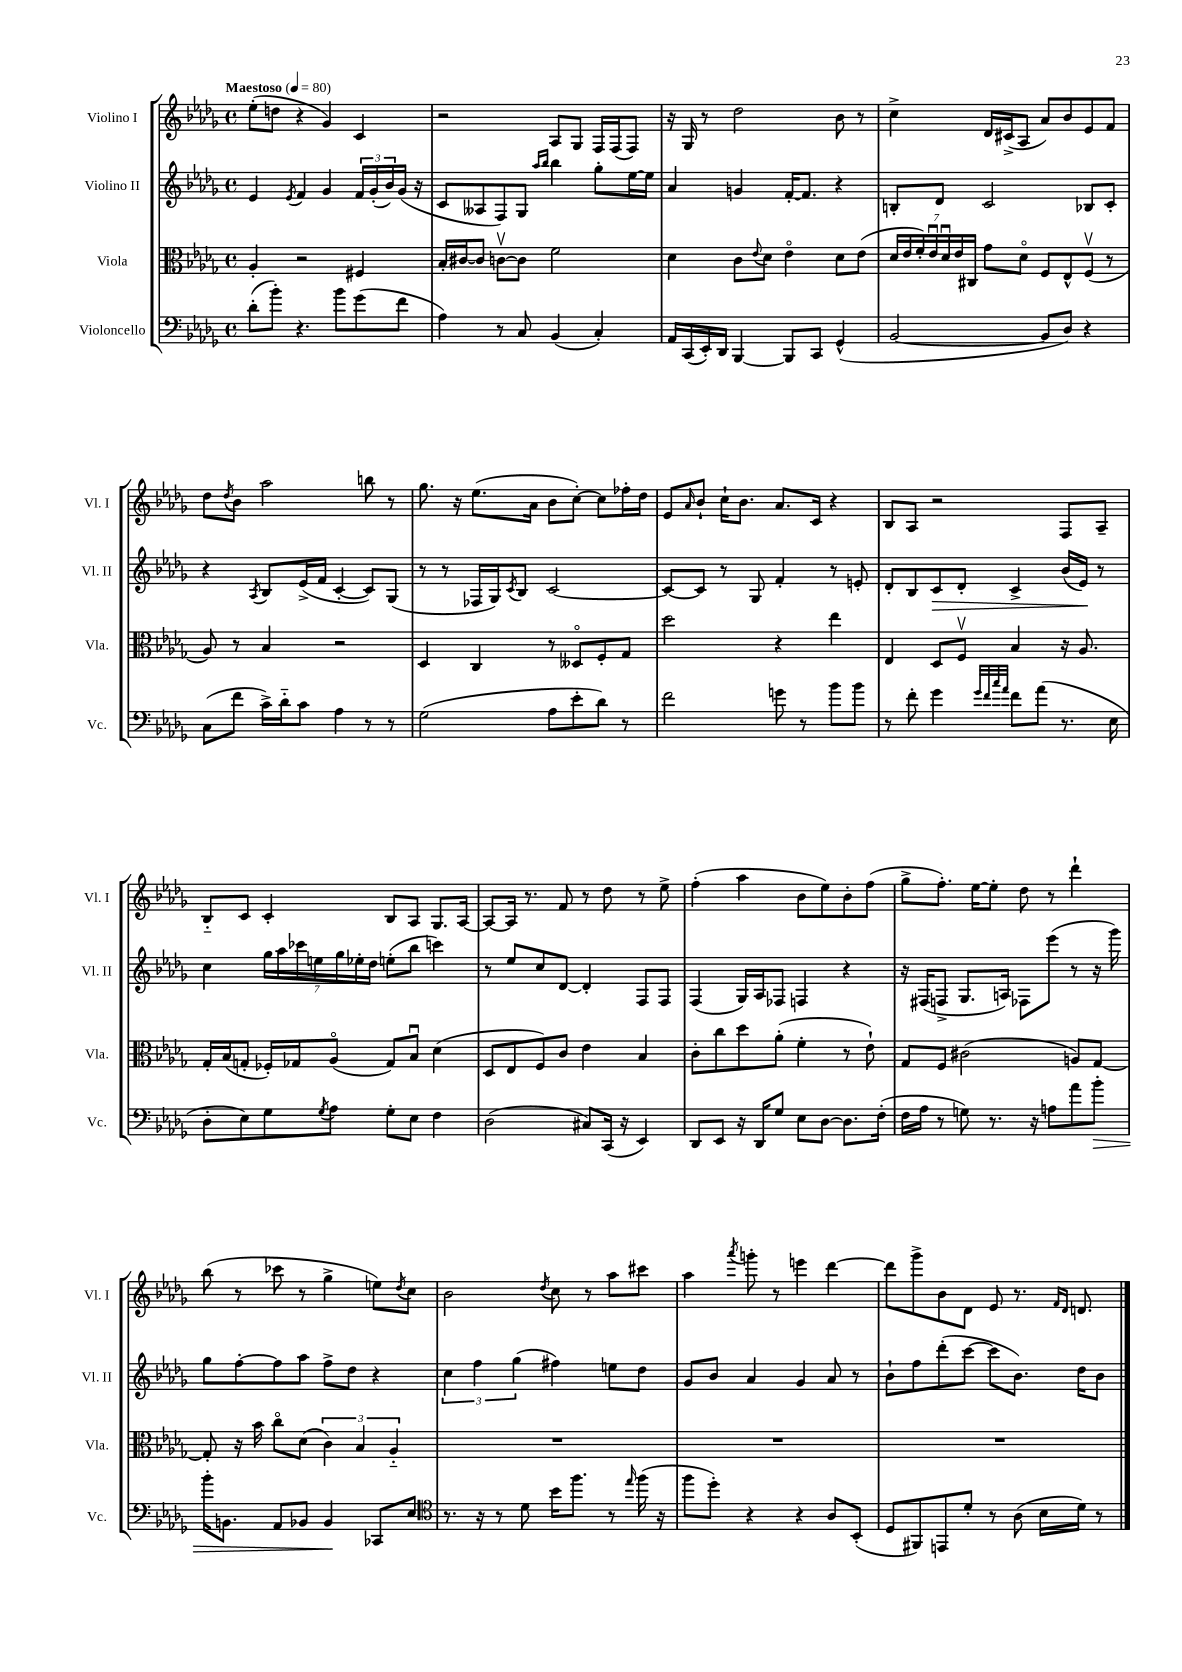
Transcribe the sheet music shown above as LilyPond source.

<<
\new StaffGroup <<
\new Staff = "s0" \with { instrumentName = "Violino I" shortInstrumentName = "Vl. I" } {
    \clef treble \key des \major \defaultTimeSignature \time 4/4 \tempo "Maestoso" 4 = 80
    ees''8-.( d''8 r4 ges'4) c'4 |
    r2 aes8 ges8 f16 f16( f8) |
    r16 ges16 r8 des''2 bes'8 r8 |
    c''4-> des'16 cis'16->( aes8 aes'8) bes'8 ees'8 f'8 |
    des''8 \acciaccatura { des''8 } bes'8 aes''2 b''8 r8 |
    ges''8. r16 ees''8.( aes'16 bes'8 c''8~-.) c''8 fes''16-. des''16 |
    ees'8 \grace { aes'16 } bes'8-! c''16-! bes'8. aes'8. c'16 r4 |
    bes8 aes8 r2 f8 aes8-- |
    bes8-_ c'8 c'4-. bes8 aes8 ges8. aes16~ |
    aes8~ aes16 r8. f'8 r8 des''8 r8 ees''8-> |
    f''4-.( aes''4 bes'8 ees''8) bes'8-. f''8( |
    ges''8-> f''8.-.) ees''16~ ees''8-. des''8 r8 des'''4-! |
    bes''8( r8 ces'''8 r8 ges''4-> e''8) \acciaccatura { des''8 } c''8 |
    bes'2 \acciaccatura { des''8 } c''8 r8 aes''8 cis'''8 |
    aes''4 \acciaccatura { aes'''8 } g'''8-. r8 e'''4 des'''4~ |
    des'''8 ges'''8-> bes'8 des'8 ees'8 r8. \grace { f'16 des'16 } d'8. \bar "|." |
}
\new Staff = "s1" \with { instrumentName = "Violino II" shortInstrumentName = "Vl. II" } {
    \clef treble \key des \major \defaultTimeSignature \time 4/4
    ees'4 \acciaccatura { ees'8 } f'4 ges'4 \tuplet 3/2 { f'16 ges'16-.( bes'16) } ges'16( r16 |
    c'8 aeses8 f8) ges8 \grace { aes''16 bes''16 } bes''4 ges''8-. ees''16~ ees''16 |
    aes'4 g'4 f'16~-. f'8. r4 |
    b8-. des'8 c'2 bes8 c'8-. |
    r4 \acciaccatura { aes8 } bes8 ees'16->( f'16 c'4~-. c'8) ges8( |
    r8 r8 fes16 ges16) \acciaccatura { c'8 } bes8 c'2~ |
    c'8~ c'8 r8 ges8 f'4-. r8 e'8-. |
    des'8-. bes8 c'8\> des'8-. c'4-> bes'16( ees'16\!) r8 |
    c''4 \tuplet 7/4 { ges''16 aes''16 ces'''16 e''16 ges''16 ees''16-. des''16 } e''8-.( bes''8 c'''4) |
    r8 ees''8 c''8 des'8~ des'4-. f8 f8 |
    f4( ges16) aes16 fes8 f4 r4 |
    r16 fis16( f8-> ges8. a16) fes8 ees'''8( r8 r16 ges'''16) |
    ges''8 f''8~-. f''8 aes''8 f''8-> des''8 r4 |
    \tuplet 3/2 { c''4 f''4 ges''4( } fis''4) e''8 des''8 |
    ges'8 bes'8 aes'4 ges'4 aes'8 r8 |
    bes'8-! f''8 des'''8-.( c'''8~ c'''8 bes'8.) des''16 bes'8 \bar "|." |
}
\new Staff = "s2" \with { instrumentName = "Viola" shortInstrumentName = "Vla." } {
    \clef alto \key des \major \defaultTimeSignature \time 4/4
    aes4-. r2 fis4 |
    bes16-. cis'16~ cis'8 c'8~\upbow c'8 f'2 |
    des'4 c'8 \appoggiatura { ees'8 } des'8 ees'4\flageolet des'8 ees'8( |
    \tuplet 7/4 { des'16 ees'16 f'16-.) ees'16\downbow des'16\downbow ees'16 cis16 } ges'8 des'8\flageolet f8 ees8-^ f8\upbow( r8 |
    aes8) r8 bes4 r2 |
    des4 c4 r8 deses8\flageolet f8-. ges8 |
    des''2 r4 ees''4 |
    ees4 des8 f8\upbow bes4 r16 aes8. |
    ges16-. bes16( g8-. fes16-.) ges16 aes8\flageolet( ges8) bes8\downbow des'4( |
    des8 ees8 f8) c'8 ees'4 bes4 |
    c'8-. c''8 des''8 aes'8-.( f'4-. r8 ees'8-!) |
    ges8 f8 cis'2( a8) ges8~ |
    ges8-. r16 bes'16 c''8\flageolet des'8( \tuplet 3/2 { c'4) bes4 aes4-_ } |
    R1 |
    R1 |
    R1 \bar "|." |
}
\new Staff = "s3" \with { instrumentName = "Violoncello" shortInstrumentName = "Vc." } {
    \clef bass \key des \major \defaultTimeSignature \time 4/4
    des'8-.( bes'8-.) r4. bes'8 ges'8( f'8 |
    aes4) r8 c8 bes,4( c4-.) |
    aes,16 c,16( ees,16-.) des,16 bes,,4~ bes,,8 c,8 ges,4-^( |
    bes,2~ bes,8 des8) r4 |
    c8( f'8 c'16->) des'16-_ c'8 aes4 r8 r8 |
    ges2( aes8 ees'8-. des'8) r8 |
    f'2 g'8 r8 bes'8 bes'8 |
    r8 f'8-. ges'4 \grace { ges'32 f'32 c''32 aes'32 } f'8 aes'8( r8. ees16 |
    des8-. ees8) ges8 \acciaccatura { ges8 } aes8 ges8-. ees8 f4 |
    des2( cis8) c,16( r16 ees,4) |
    des,8 ees,8 r16 des,16 ges8 ees8 des8~ des8. f16-.( |
    f16 aes16 r8 g8) r8. r16 a8 aes'8 bes'8-.\> |
    bes'16-. b,8. aes,8 bes,8 bes,4\! ces,8 ees8 |
    \clef tenor r8. r16 r8 des'8 bes'16 f''8. r8 \grace { ees''16 } f''16( r16 |
    f''8 des''8-.) r4 r4 aes8 bes,8-.( |
    des8 fis,8) e,8 des'8-. r8 aes8( bes16 des'16) r8 \bar "|." |
}
>>
>>
\layout { \context { \Score \remove "Bar_number_engraver" } }
